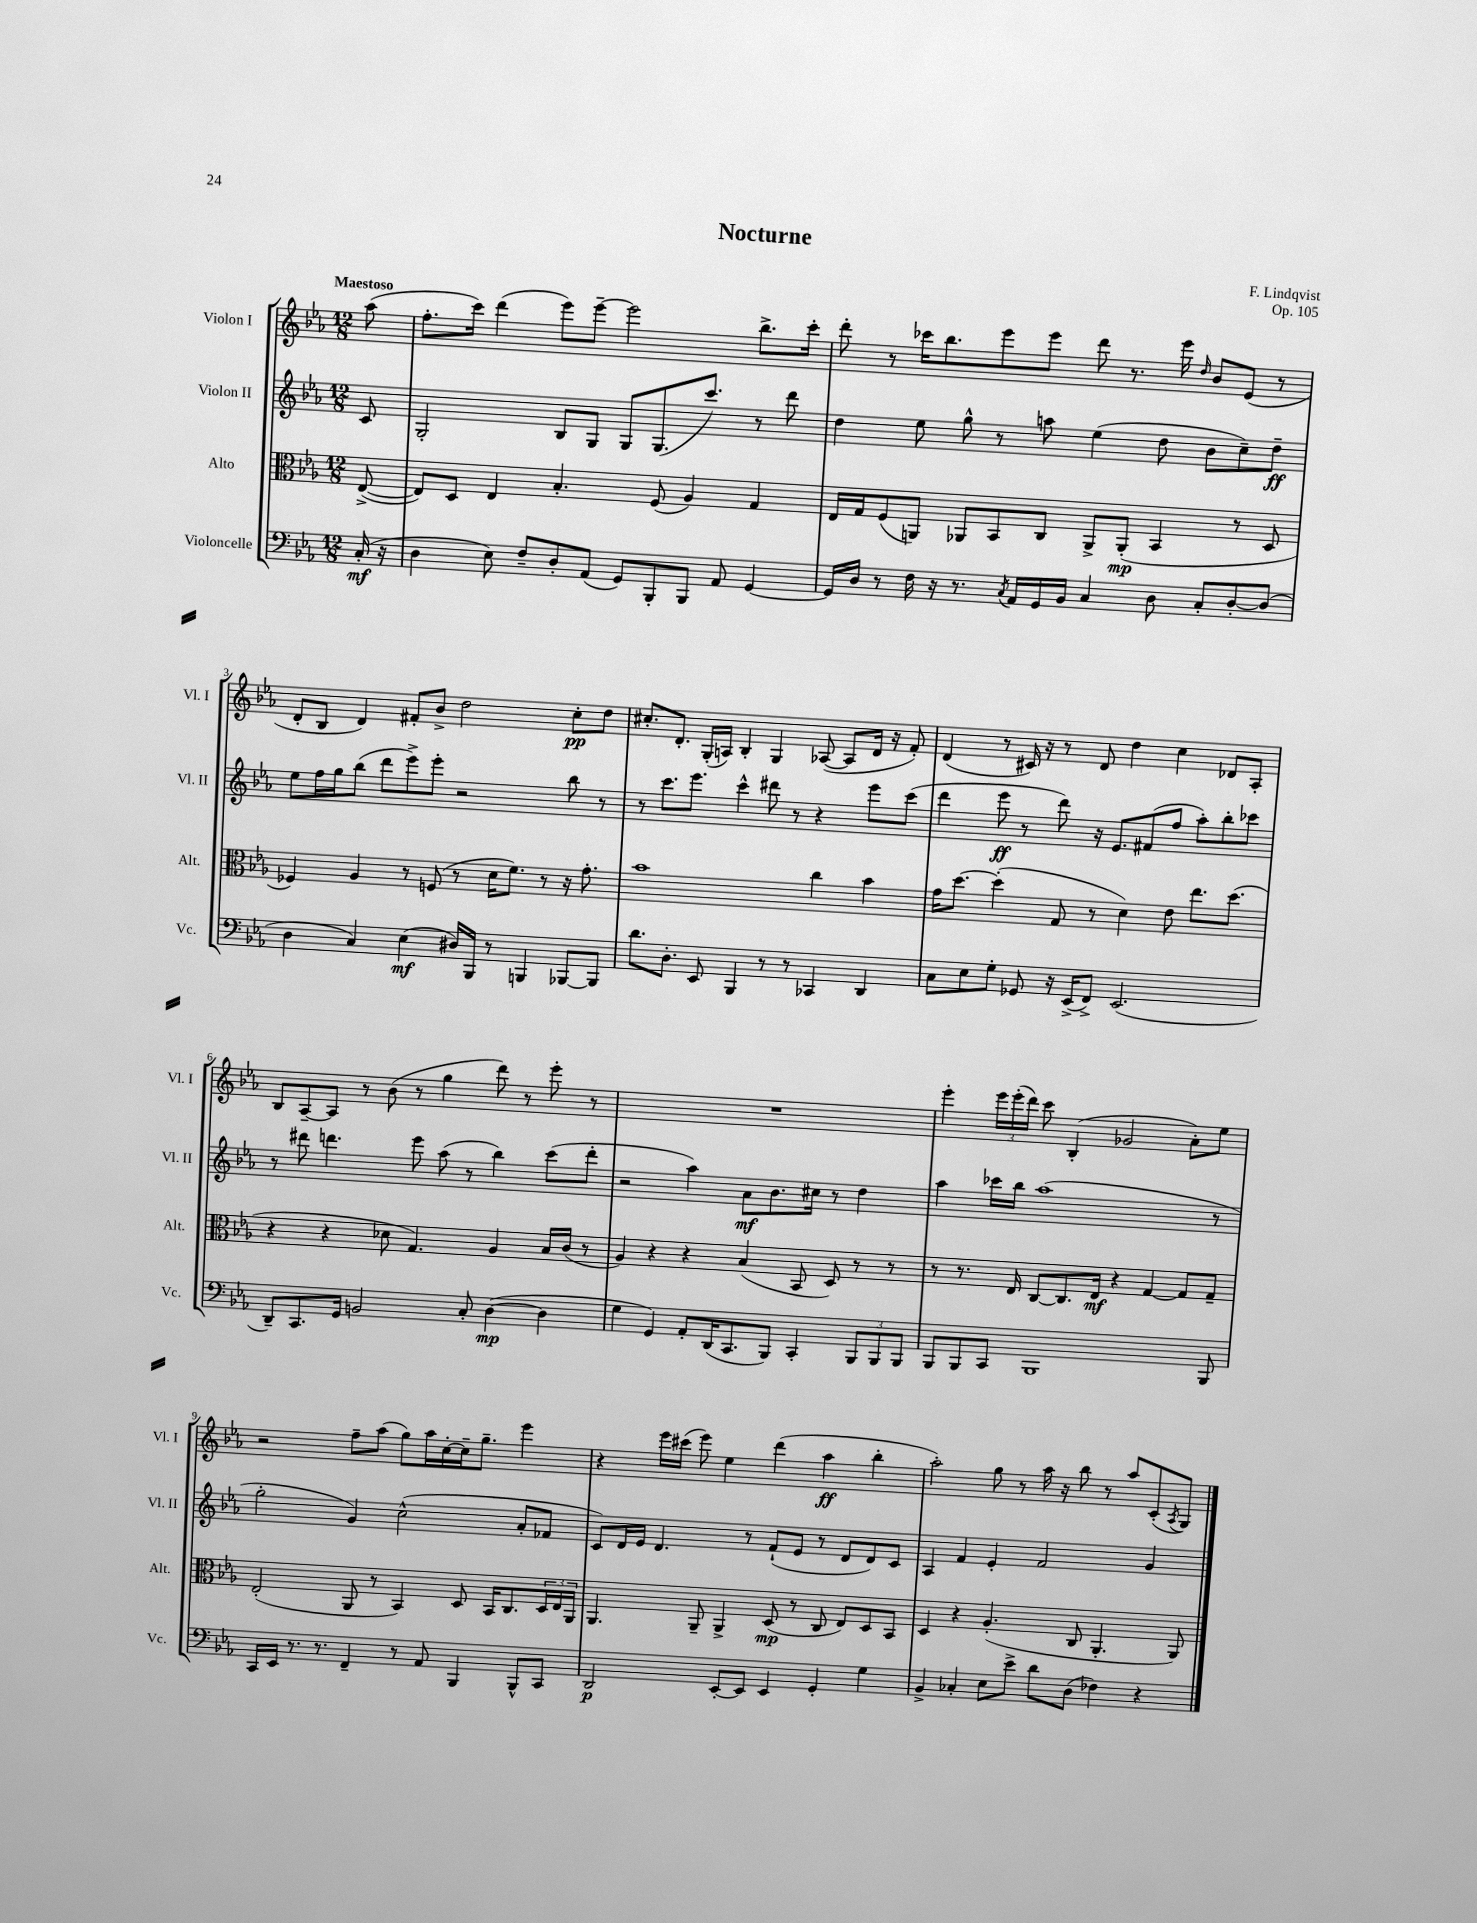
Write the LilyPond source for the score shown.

\header { title = "Nocturne" composer = "F. Lindqvist" opus = "Op. 105" }
<<
\new StaffGroup <<
\new Staff = "s0" \with { instrumentName = "Violon I" shortInstrumentName = "Vl. I" } {
    \clef treble \key ees \major \numericTimeSignature \time 12/8 \partial 8 \tempo "Maestoso"
    aes''8( |
    f''8.-. c'''16) d'''4( ees'''8) ees'''8~-- ees'''2 bes''8.-> c'''16-. |
    d'''8-. r8 ces'''16 bes''8. ees'''8 ees'''8 d'''8 r8. ees'''16 \grace { d''16 } bes'8 ees'8( r8 |
    d'8-. bes8 d'4) fis'8-. bes'8-> d''2 c''8-.\pp d''8 |
    cis''8.-. d'8.-. g16-.( a16) bes4-. g4 aes8~( aes8 d'16 r16 f'8-.) |
    d'4( r8 cis'16) r16 r8 d'8 d''4 c''4 des'8 aes8-. |
    bes8 aes8~-- aes8 r8 bes'8( r8 g''4 d'''8) r8 ees'''8-. r8 |
    R1. |
    ees'''4-. \tuplet 3/2 { ees'''16 ees'''16-.( d'''16) } c'''8 bes4-.( ges'2 aes'8-.) ees''8 |
    r2 f''8-- aes''8( g''8) aes''16 c''16~-. c''16-- g''8.-- ees'''4 |
    r4 ees'''16 cis'''16( ees'''8) ees''4 d'''4( aes''4\ff bes''4-. |
    aes''2-.) g''8 r8 aes''16 r16 bes''8 r8 aes''8 c'8-.( \acciaccatura { aes8 } g8) \bar "|." |
}
\new Staff = "s1" \with { instrumentName = "Violon II" shortInstrumentName = "Vl. II" } {
    \clef treble \key ees \major \numericTimeSignature \time 12/8 \partial 8
    c'8 |
    g2-. bes8 g8 g8 g8.( c'''8.) r8 d'''8 |
    d''4 ees''8 g''8-^ r8 a''8 ees''4( d''8 bes'8 c''8--) d''8--\ff |
    ees''8 f''16 g''16 bes''8( d'''8 ees'''8->) ees'''8-. r2 bes''8 r8 |
    r8 c'''8. ees'''8. c'''4-^ dis'''8 r8 r4 ees'''8 c'''8( |
    d'''4 ees'''8\ff r8 d'''8) r16 ees'8. fis'8( f''8 aes''8-.) bes''8-. ces'''8 |
    r8 dis'''8 d'''4. ees'''8 aes''8( r8 bes''4) c'''8( d'''8-. |
    r2 aes''4) aes'8\mf bes'8. cis''16 r8 d''4 |
    aes''4 ces'''16 bes''16 aes''1( r8 |
    g''2-. g'4) c''2-^( aes'8-. fes'8 |
    c'8) d'16 ees'16 d'4. r8 f'8-!( ees'8 r8 d'8 d'8) c'8 |
    aes4 f'4 ees'4-. f'2 g'4 \bar "|." |
}
\new Staff = "s2" \with { instrumentName = "Alto" shortInstrumentName = "Alt." } {
    \clef alto \key ees \major \numericTimeSignature \time 12/8 \partial 8
    ees8~->( |
    ees8) d8 ees4 bes4.-. f8( aes4) g4 |
    ees16 g16 f8( a,8) aes,8 bes,8 c8 aes,8-> aes,8-.\mp( bes,4 r8 d8 |
    fes4) aes4 r8 f8( r8 d'16 f'8.) r8 r16 g'8.-. |
    bes'1 c''4 bes'4 |
    g'16 d''8.~ d''4-.( g8 r8 d'4) ees'8 ees''8. d''8.( |
    r4 r4 des'8 g4.) aes4 bes16 c'16( r8 |
    aes4) r4 r4 bes4( bes,8 d8) r8 r8 |
    r8 r8. ees16 c8~ c8. ees16\mf r4 g4~ g8 g8-- |
    ees2-.( aes,8 r8 bes,4) d8 bes,16 c8. \tuplet 3/2 { d16 ees16 aes,16 } |
    aes,4. aes,8-- aes,4-> d8\mp( r8 c8 ees8) d8 bes,8 |
    d4 r4 aes4.-.( c8 aes,4.-. aes,8) \bar "|." |
}
\new Staff = "s3" \with { instrumentName = "Violoncelle" shortInstrumentName = "Vc." } {
    \clef bass \key ees \major \numericTimeSignature \time 12/8 \partial 8
    c16-.\mf( r16 |
    d4 ees8) f8-- d8-. aes,8( g,8) bes,,8-. bes,,8 aes,8 g,4~ |
    g,16 d16 r8 f16 r16 r8. \acciaccatura { c8 } aes,16 g,16 bes,16 c4 d8 c8-. d8~-. d8( |
    d4 c4) ees4\mf( dis16) bes,,16 r8 b,,4 bes,,8~ bes,,8 |
    d'8. d8.-. ees,8 bes,,4 r8 r8 ces,4 d,4 |
    c8 ees8 g8-. ges,8 r16 ees,16->( f,8->) ees,2.( |
    d,8--) c,8. g,16 b,2 c8-. d4~\mp( d4 |
    g4 g,4) aes,8-. d,16( c,8. bes,,8) c,4-. \tuplet 3/2 { bes,,8 bes,,8 bes,,8 } |
    bes,,8 bes,,8 c,8 bes,,1 bes,,8 |
    c,16 ees,16 r8. r8. f,4-- r8 aes,8 bes,,4 bes,,8-^ c,8 |
    d,2\p ees,8~-. ees,8 ees,4 g,4-. g4 |
    bes,4-> ces4-. ees8 ees'8-> d'8 d8( fes4) r4 \bar "|." |
}
>>
>>
